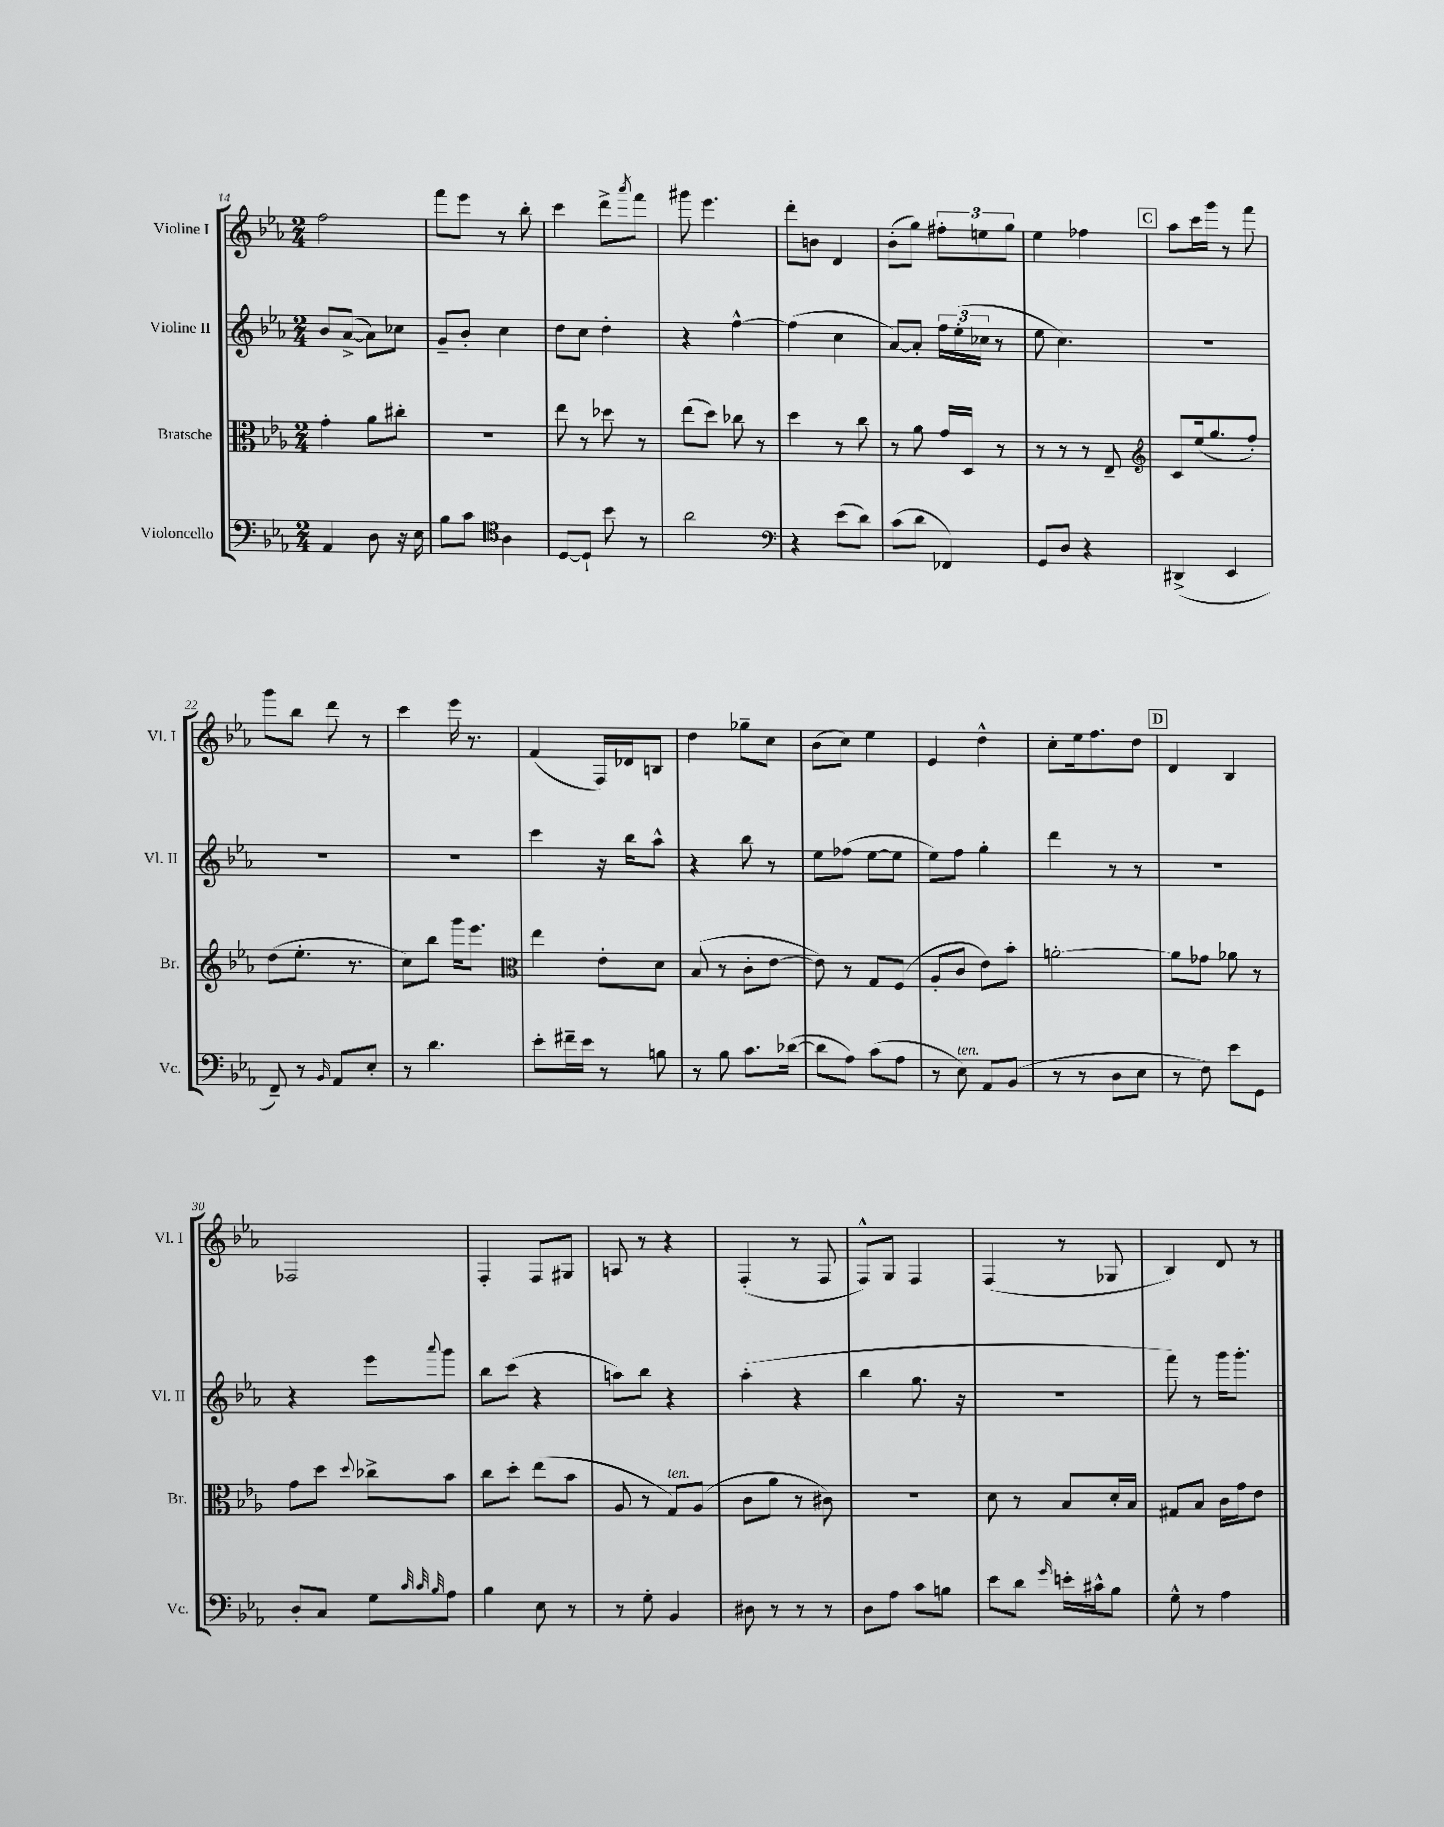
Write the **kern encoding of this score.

**kern	**kern	**kern	**kern
*staff4	*staff3	*staff2	*staff1
*clefF4	*clefC3	*clefG2	*clefG2
*k[b-e-a-]	*k[b-e-a-]	*k[b-e-a-]	*k[b-e-a-]
*M2/4	*M2/4	*M2/4	*M2/4
4AA-/	4g'\	8b-/L	2ff\
.	.	([8a-^/J	.
8D\	8a-\L	8a-\]L)	.
16r	8cc#'\J	8cc-\J	.
16E-\	.	.	.
=	=	=	=
8B-\L	2r	8g~/L	8fff\L
8c\J	.	8b-'/J	8eee-\J
*clefC4	*	*	*
4A-\	.	4cc\	8r
.	.	.	8bb-'\
=	=	=	=
[8D/L	8ee-\	8dd\L	4ccc\
8D`/]J	8r	8cc\J	.
8b-\	8dd-\	4dd'\	8ddd^\L
.	.	.	8qaaa-/
8r	8r	.	8fff\J
=	=	=	=
2a-\	(8ee-\L	4r	8ggg#\
.	8dd\J)	.	4.eee-\
.	8cc-\	[4ff^^\	.
.	8r	.	.
=	=	=	=
*clefF4	*	*	*
4r	4dd\	(4ff\]	8ddd'\L
.	.	.	8b\J
(8e-\L	8r	4cc\	4d/
8d\J)	8cc\	.	.
=	=	=	=
(8c\L	8r	[8a-/L)	(8b-'\L
8d\J	8a-\	8a-'/]J	8gg\J)
4FF-/)	16g/LL	24ff\LL	12ff#'\L
.	.	(24ee-'\	.
.	16D/JJ	.	.
.	.	24cc-\JJ	12ee\
.	8r	8r	.
.	.	.	12gg\J
=	=	=	=
8GG/L	8r	8ee-\	4ee-\
8D/J	8r	4.cc\)	.
4r	8r	.	4ff-\
.	8E-~/	.	.
=	=	=	=
*	*clefG2	*	*
(4DD#^/	8c/L	2r	8aa-\L
.	(16ee-/k	.	16ccc\L
.	8.gg/	.	16ggg\JJ
4EE-/	.	.	8r
.	8ff'/J)	.	8fff\
=	=	=	=
8FF~/)	(8dd\L	2r	8ggg\L
8r	8.ee-'\J	.	8bb-\J
16qqBB-/	.	.	.
8AA-/L	.	.	8ddd\
.	8.r	.	.
8E-'/J	.	.	8r
=	=	=	=
8r	8cc\L)	2r	4ccc\
4.d\	8bb-\J	.	.
.	16ggg\LK	.	16eee-\
.	8.eee-\J	.	8.r
=	=	=	=
*	*clefC3	*	*
8e-'\L	4ee-\	4ccc\	(4f/
16f#~\L	.	.	.
16e-\JJ	.	.	.
8r	8e-'\L	16r	16F/LL)
.	.	16bb-\LK	16d-/J
8B\	8d\J	8aa-^^\J	8B/J
=	=	=	=
8r	(8B-/	4r	4dd\
8B-\	8r	.	.
8.c\L	8c'\L	8bb-\	8gg-~\L
.	[8e-\J	8r	8cc\J
([16d-\Jk	.	.	.
=	=	=	=
8d-\]L	8e-\])	8ee-\L	(8b-\L
8A-\J)	8r	(8ff-\J	8cc\J)
(8c\L	8G/L	[8ee-\L	4ee-\
8A-\J	(8F/J	8ee-\]J	.
=	=	=	=
8r	8A-'/L	8ee-\L)	4e-/
8E-\)	8c/J	8ff\J	.
8AA-/L	8e-\L)	4gg'\	4dd^^\
(8BB-/J	8b-'\J	.	.
=	=	=	=
8r	[2a'\	4ddd\	8cc'\L
8r	.	.	16ee-\k
.	.	.	8.ff\
8D\L	.	8r	.
8E-\J	.	8r	8dd\J
=	=	=	=
8r	8a\]L	2r	4d/
8F\)	8g-\J	.	.
8e-\L	8a-\	.	4B-/
8GG\J	8r	.	.
=	=	=	=
8D'/L	8g\L	4r	2F-/
8C/J	8dd\J	.	.
.	8qqdd/	.	.
8G\L	8cc-^\L	8eee-\L	.
32qqc/	.	.	.
32qqc/	.	.	.
32qqB-/	.	8qqaaa-/	.
8A-\J	8b-\J	8ggg\J	.
=	=	=	=
4B-\	8cc\L	8bb-\L	4F'/
.	8dd'\J	(8ccc\J	.
8E-\	(8ee-\L	4r	8F/L
8r	8b-\J	.	8G#/J
=	=	=	=
8r	8A-/	8aa\L)	8A/
8G'\	8r	8bb-\J	8r
4BB-/	8G/L)	4r	4r
.	(8A-/J	.	.
=	=	=	=
8D#\	8c\L	(4aa-'\	(4F'/
8r	8a-\J	.	.
8r	8r	4r	8r
8r	8c#\)	.	8F/
=	=	=	=
8D\L	2r	4bb-\	8F^^/L)
8A-\J	.	.	8G/J
8c\L	.	8.gg\	4F/
8B\J	.	.	.
.	.	16r	.
=	=	=	=
8e-\L	8d\	2r	(4F/
8d\J	8r	.	.
16qqg/	.	.	.
16e'\LL	8B-/L	.	8r
16c#^^\J	.	.	.
8B-\J	16d'/L	.	8G-/
.	16B-/JJ	.	.
=	=	=	=
8G^^\	8G#/L	8fff\)	4B-/)
8r	8B-/J	8r	.
4A-\	16c\LL	16ggg\LK	8d/
.	16g\J	8.ggg'\J	.
.	8e-\J	.	8r
==	==	==	==
*-	*-	*-	*-
